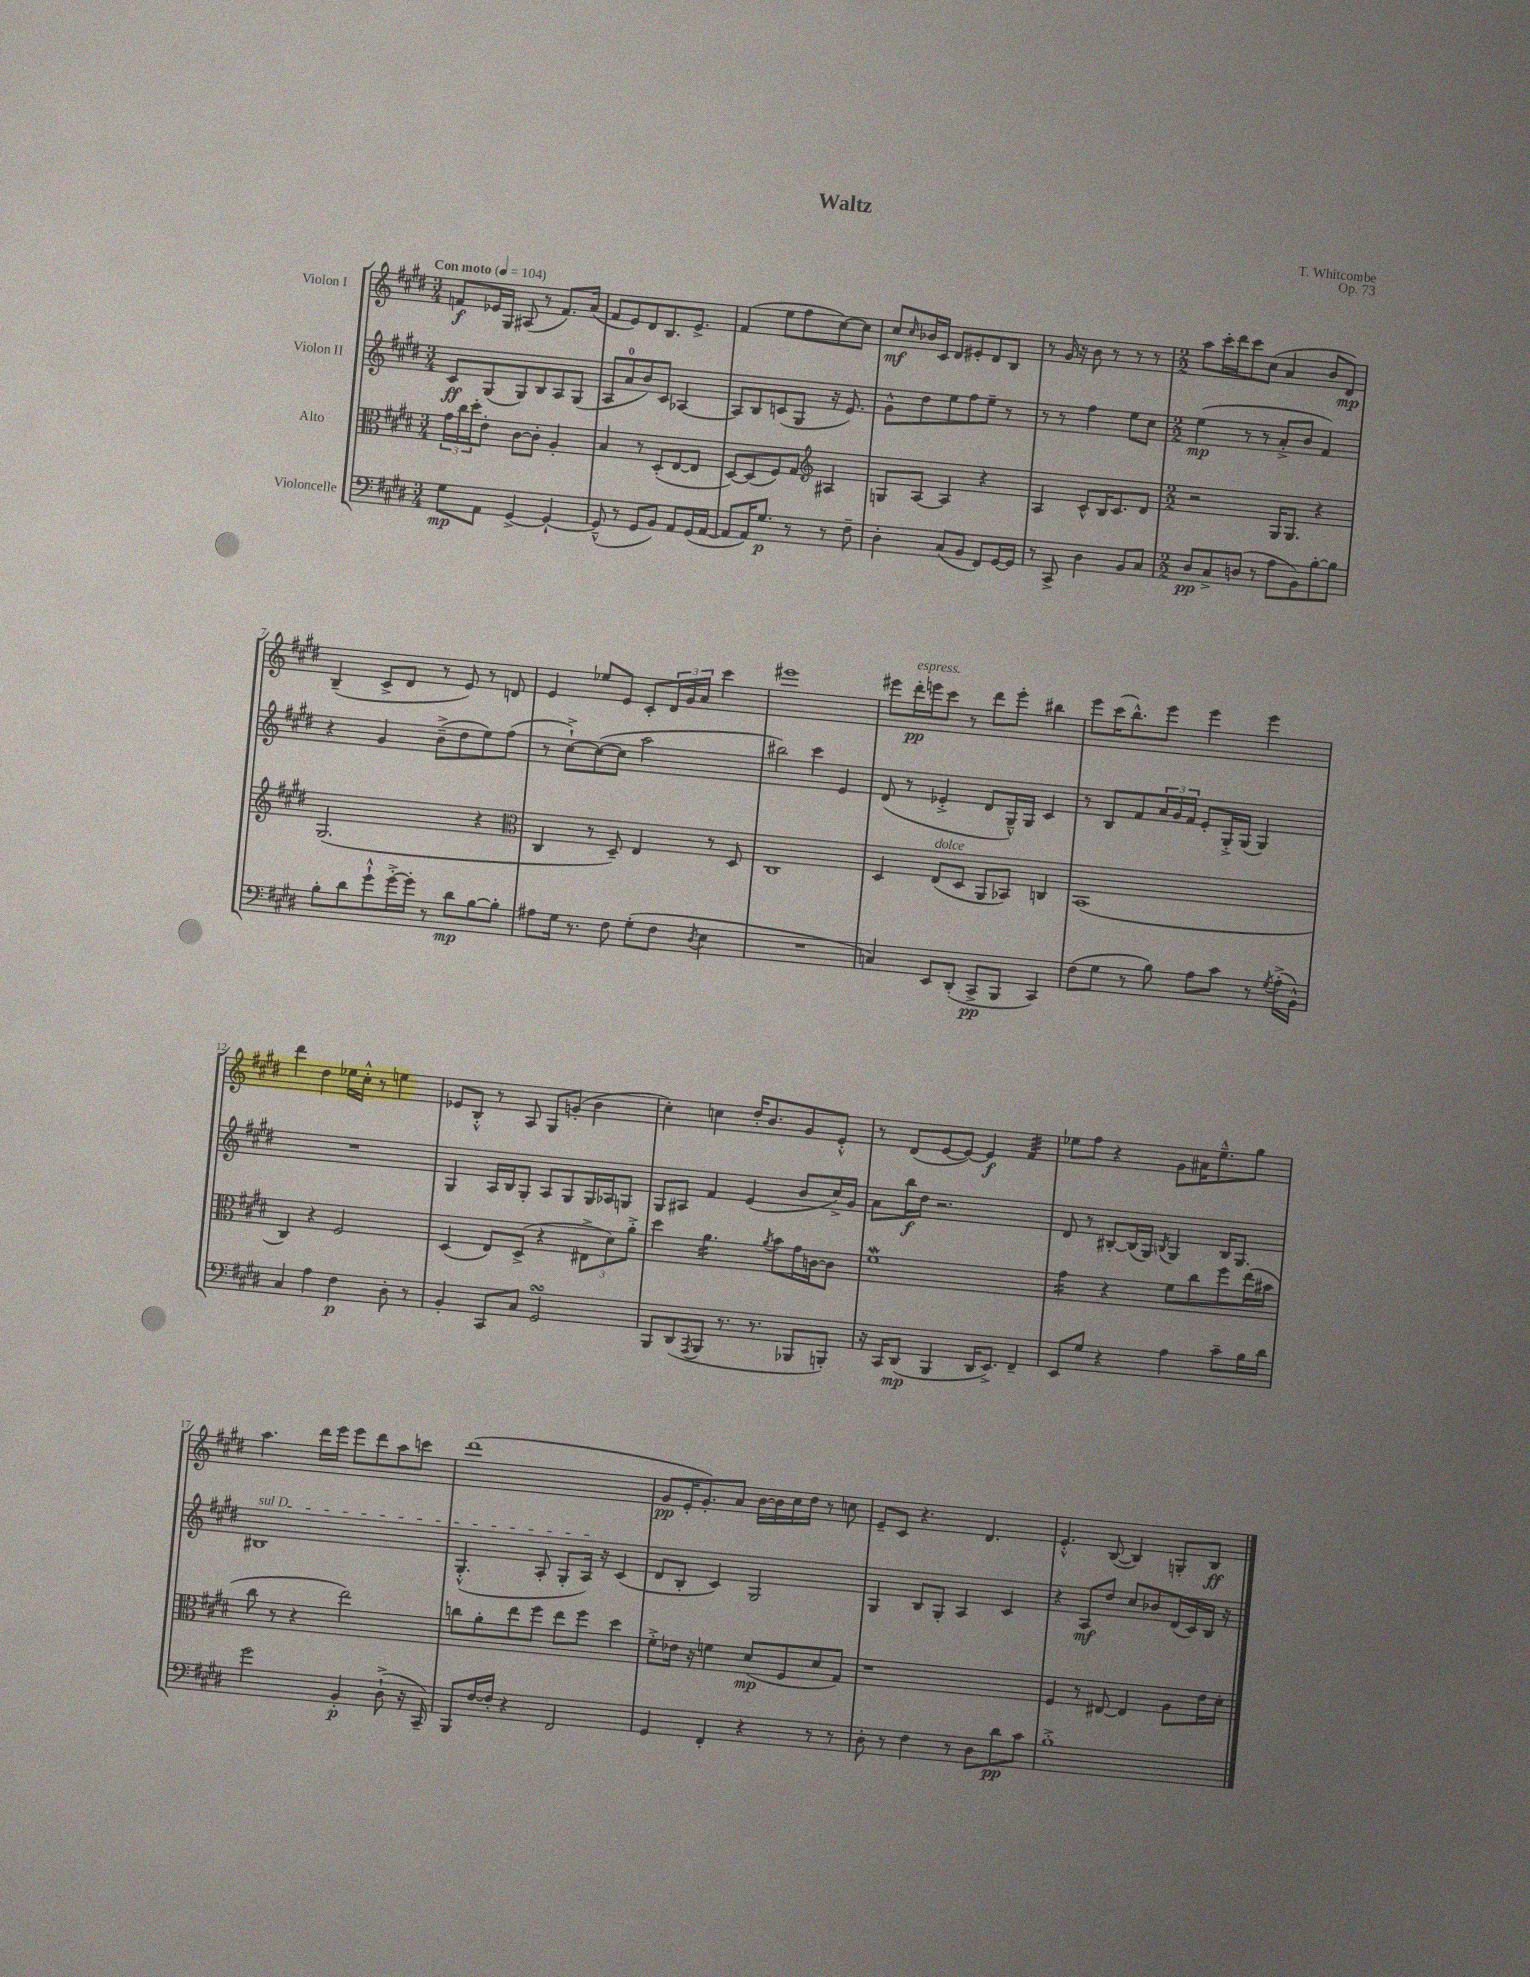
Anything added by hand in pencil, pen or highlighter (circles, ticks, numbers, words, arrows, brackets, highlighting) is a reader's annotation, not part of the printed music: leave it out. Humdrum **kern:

**kern	**kern	**kern	**kern
*staff4	*staff3	*staff2	*staff1
*clefF4	*clefC3	*clefG2	*clefG2
*k[f#c#g#d#]	*k[f#c#g#d#]	*k[f#c#g#d#]	*k[f#c#g#d#]
*M3/4	*M3/4	*M3/4	*M3/4
*MM104	*MM104	*MM104	*MM104
8G#	24g#	8c#	8f
.	24cc#	.	.
.	24dd#'	.	.
8AA	8e'	(8G#	16e-
.	.	.	16G#
[4GG#^	[8c#	8G#)	(8A#
.	8c#']	8B	8r
4GG#`_	4A'	8A	8.f)
.	.	(8G#	.
.	.	.	(16a
=	=	=	=
(8GG#~^^]	4B	8A	8f#
8r	.	8a	8e)
8GG#	8r	8b)	8d#
8BB)	(8D#'	8c#	8.B
8AA	[8E	[4A-	.
.	.	.	8.e^
(16GG#	8E]	.	.
[16AA	.	.	.
=	=	=	=
8AA]	[8D#)	8A-]	(4f#
16AA)	(8D#]	8B	.
8.G#	.	.	.
.	8F#)	(8c	8ee
8r	8G#	8G#	8ff#
*	*clefG2	*	*
8r	4A#	16r	[8cc#)
.	.	8.e)	.
8F#~	.	.	8cc#]
=	=	=	=
4D#'	8G	8g#^^	8cc#
.	.	.	16qqcc#
.	[8A	8dd#	16b-
.	.	.	16c#
(8C#	4A]	8ee	8d#
8BB	.	8ff#	8e#'
8FF#)	4r	8ee~	8d#
[16GG#	.	8r	8B
16GG#]	.	.	.
=	=	=	=
8r	4A	8r	8r
8CC#^	.	8r	16g#
.	.	.	16r
4D#	8c#^^	4ff#	8b
.	16B	.	8r
.	8.c#	.	.
8BB	.	8ee	8r
8C#	8d#	8cc#	8r
=	=	=	=
*M2/2	*M2/2	*M2/2	*M2/2
8D#	2r	(4ee	8aa
8C#^	.	.	16ccc#'
.	.	.	16ddd#
(8D	.	8r	8ccc#
8r	.	8r	(8cc#
8A	16G#	8a'^	4a
.	8.G#	.	.
8BB)	.	8b	.
[8B'	4r	4f#)	8b
8B]	.	.	8d#)
=	=	=	=
8B'	(2.G#	4r	(4B~
8d#	.	.	.
8g#`^^	.	4g#	8c#^
[16g#'^	.	.	8d#
16g#']	.	.	.
8r	.	(8b~^	8r
8d#	.	8dd#	8e)
[8B	4r	8ee)	8r
8B']	.	(8ff#	8d
=	=	=	=
*	*clefC3	*	*
8A#	4C#	8r	4e
16G#	.	[8cc#`^)	.
8.r	.	.	.
.	8r	(8cc#_	8ee-
8F#	8D#~)	8cc#]	8e
(8G#'	4E	2aa	8c#'
8F#	.	.	24d#
.	.	.	24g#
.	.	.	24a
8qD#	.	.	.
4E	8r	.	4ccc#
.	8D#	.	.
=	=	=	=
1r	1C#	2bb#)	1eee#
.	.	4ccc#	.
.	.	4e	.
=	=	=	=
4C)	4D#	(8d#	8eee#
.	.	8r	16ddd#'
.	.	.	16eee
8EE	(8E	4e-'^	8ccc#
(8DD#'	8D#	.	8r
8CC#^	8AA	8d#	8ddd#
8BBB	8BB-)	16G#~^^)	8eee'
.	.	16G#	.
4CC#)	4C	4c#	4bb#
=	=	=	=
(8F#	(1BB	8r	8eee
8G#	.	8B	(16ccc#
.	.	.	8.bb^^)
8r	.	8f#	.
8B)	.	24a	8eee
.	.	24g#	.
.	.	24f#	.
8A	.	8e'	4eee
8c#	.	16G#'^	.
.	.	(16G#	.
8r	.	4G#)	4eee
8qG#	.	.	.
(16A'^	.	.	.
16BB^^)	.	.	.
=	=	=	=
4C#	4C#)	1r	4ddd#
4A	4r	.	4dd#
4F#	2F#	.	16ee-
.	.	.	16cc#'^^
.	.	.	8r
8D#'	.	.	4ee
8r	.	.	.
=	=	=	=
4BB'	(4D#	4G#	8e-
.	.	.	8B'^^
8CC#	8E)	16A	8r
.	.	16B	.
8C#	(8D#^	8G#'	8A
2GG#	4r	8A	8G#
.	.	8G#	(8g'
.	12E#^	16G#	4b
.	.	16A-	.
.	12d#)	.	.
.	.	8G	.
.	12a'^	.	.
=	=	=	=
8BBB	4dd#	8G#	4cc#')
(8DD#	.	8A#	.
8qAAA	.	.	.
8BBB	4.a	4f#	4cc
8.r	.	.	.
.	.	(4e	16dd#'
8.r	.	.	8.b
.	8qa	.	.
.	8b	.	.
8BBB-	16g#	8b	8g#
.	[16c	.	.
8BBB')	8c]	16cc#^)	8e'^^
.	.	16g#	.
=	=	=	=
16r	1f#	8a	8r
16CC#	.	.	.
(8DD#	.	16bb	(8d#
.	.	16dd#	.
4BBB	.	2.r	[8e
.	.	.	8e_)
16DD#	.	.	4e]
8.EE^)	.	.	.
4FF#~	.	.	4f#
=	=	=	=
8EE	4g#	8d#	8ee-
8G#	.	8r	8ff#
4r	4r	[8B#'	4r
.	.	(16B#]	.
.	.	16G#)	.
.	.	8qB	.
4A	8f#	4G#	8g#
.	8cc#	.	16a#
.	.	.	8.ee-~^^
8c#~	8ff#	16B	.
.	.	8.G#	.
16B	(16ee	.	8gg#
16d#	16b#	.	.
=	=	=	=
2g#	8cc#	1B#	4.aa
.	8r	.	.
.	4r	.	.
.	.	.	16ddd#
.	.	.	16eee
4BB'	2ee)	.	8eee
.	.	.	8ddd#
(8D#`^	.	.	8aa
16r	.	.	8ccc
16CC#~)	.	.	.
=	=	=	=
8BBB	8cc	(4.G#'^^	(1ddd#
[16F#	8a'	.	.
16F#']	.	.	.
4r	8ee	.	.
.	8ff#	8A'	.
2FF#	8ee	8G#'	.
.	8ff#	16A)	.
.	.	16r	.
.	4dd#	(4c#	.
=	=	=	=
4GG#	8f#'^	8d#	8g#
.	16e-	8B'	16e'
.	16r	.	8.g#')
4FF#'	4f	4c#)	.
.	.	.	8a
4r	(8d#	2G#	[16b
.	.	.	16b]
.	8F#	.	16cc#
.	.	.	16dd#
8r	8d#	.	8r
8r	8G#)	.	8cc
=	=	=	=
8D#'	1r	4G#	8e~
8r	.	.	8c#
4F#	.	8B	4.r
.	.	8G#'	.
8r	.	4A	.
8D#	.	.	4.d#
8d#	.	4c#	.
8c#	.	.	.
=	=	=	=
1B'^	4F#	4r	4.e'^^
.	8r	8A	.
.	[8E#	8dd#	([8B
.	4E#]	8cc#	4B])
.	.	8b-	.
.	8A	(16d#	8G'
.	.	16c#)	.
.	16e	16B	8B
.	16d#'	16r	.
==	==	==	==
*-	*-	*-	*-
